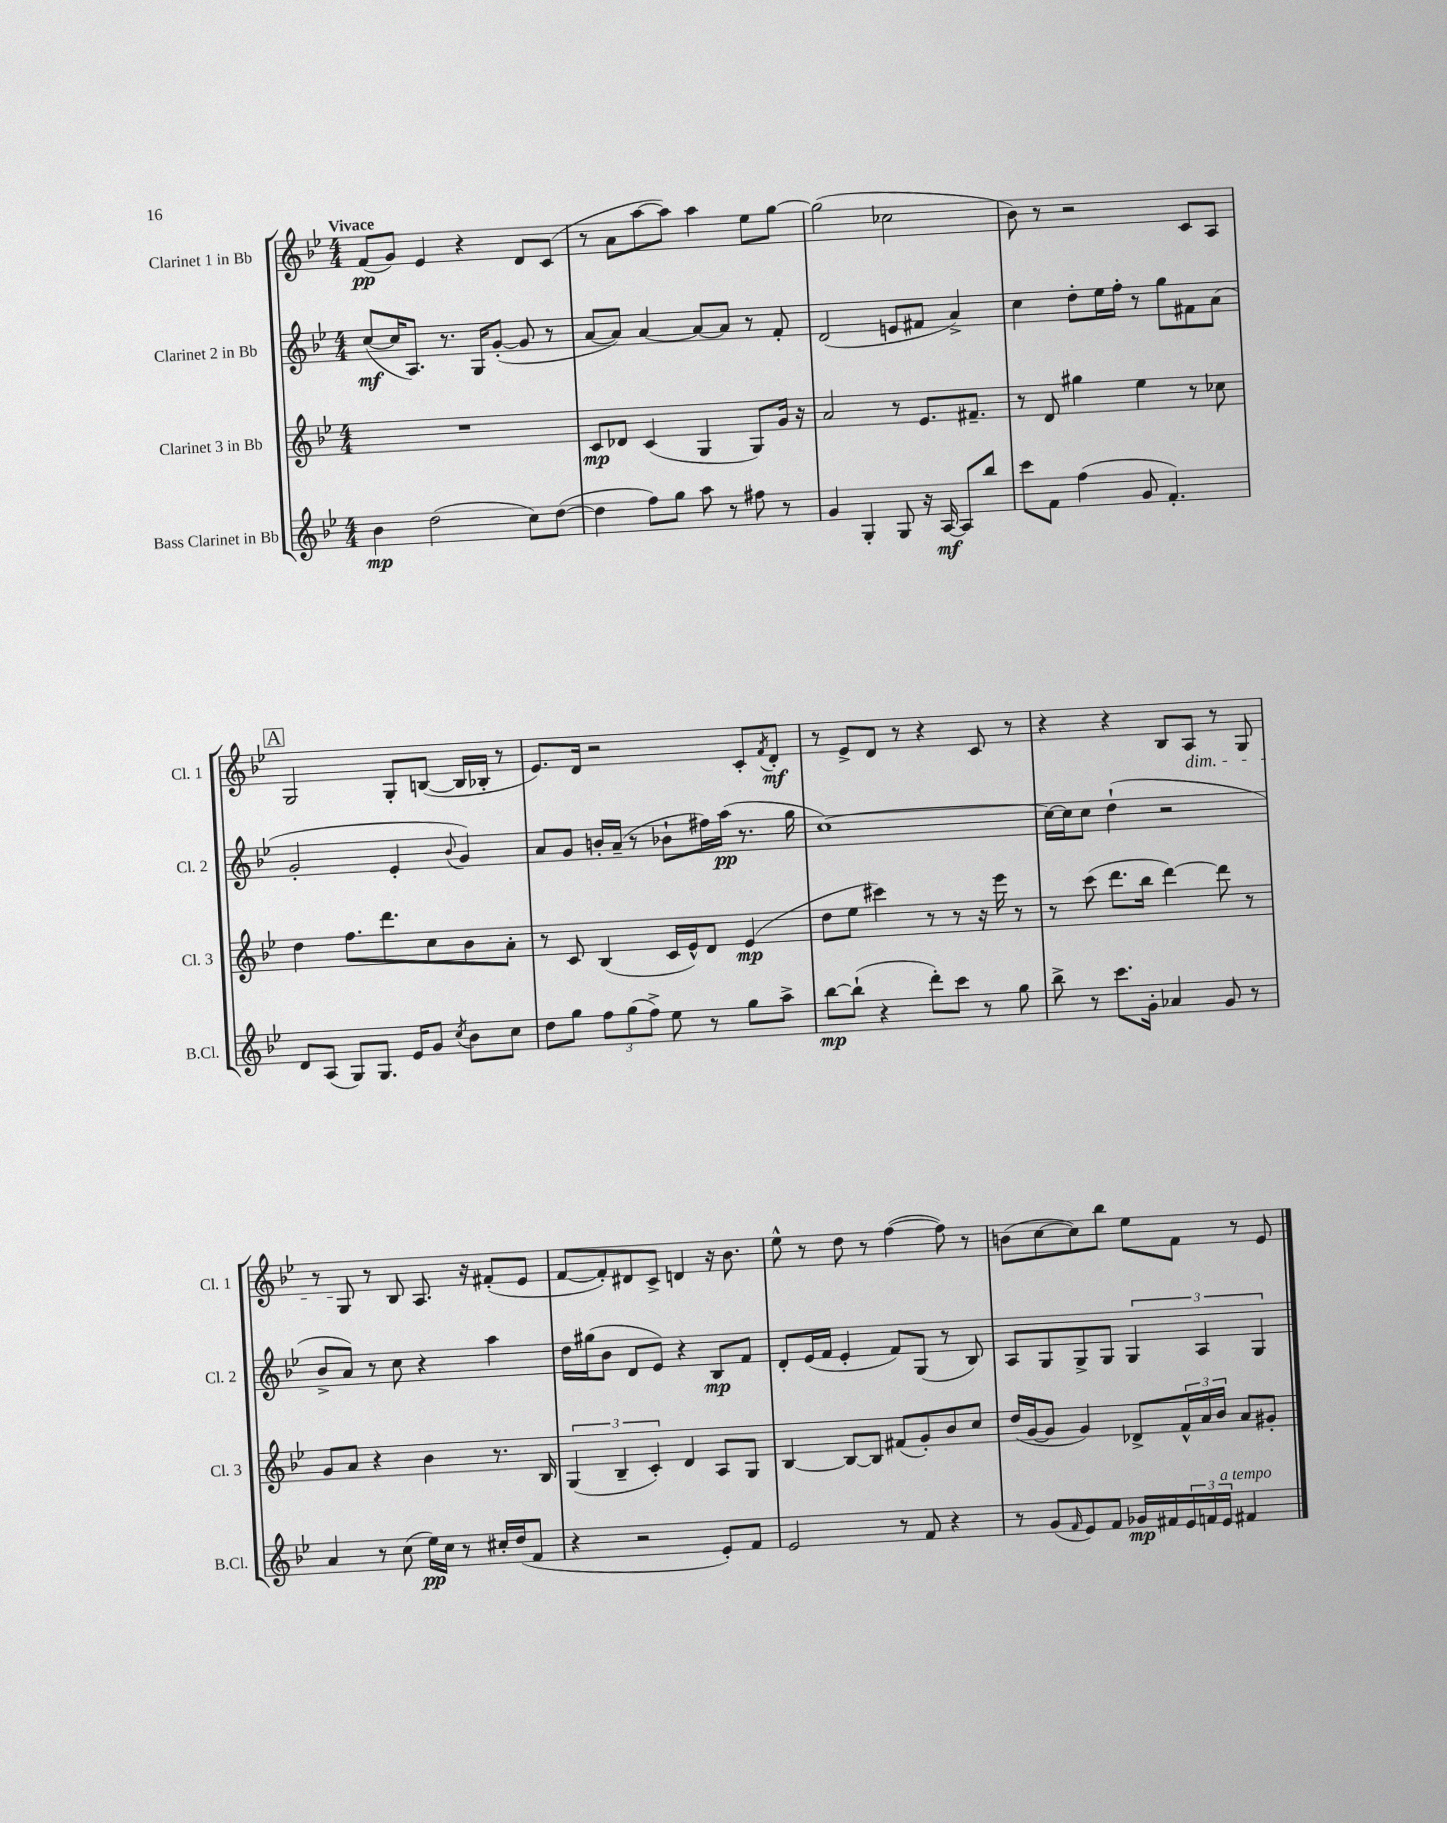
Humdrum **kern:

**kern	**dynam	**kern	**dynam	**kern	**dynam	**kern	**dynam
*part4	*part4	*part3	*part3	*part2	*part2	*part1	*part1
*staff4	*staff4	*staff3	*staff3	*staff2	*staff2	*staff1	*staff1
*I"Bass Clarinet in Bb	*	*I"Clarinet 3 in Bb	*	*I"Clarinet 2 in Bb	*	*I"Clarinet 1 in Bb	*
*I'B.Cl.	*	*I'Cl. 3	*	*I'Cl. 2	*	*I'Cl. 1	*
*clefG2	*	*clefG2	*	*clefG2	*	*clefG2	*
*k[b-e-]	*	*k[b-e-]	*	*k[b-e-]	*	*k[b-e-]	*
*M4/4	*	*M4/4	*	*M4/4	*	*M4/4	*
=1	=1	=1	=1	=1	=1	=1	=1
!	!	!	!	!	!	!LO:TX:a:B:t=Vivace	!
4b-\	mp	1r	.	([8cc/L	mf	(8f/L	pp
.	.	.	.	16cc/K]	.	8g/J)	.
.	.	.	.	8.A/J)	.	.	.
(2dd\	.	.	.	.	.	4e-/	.
.	.	.	.	8.r	.	.	.
.	.	.	.	.	.	4r	.
.	.	.	.	16G/KL	.	.	.
.	.	.	.	([8g'/J	.	.	.
8cc\L)	.	.	.	8g/]	.	8d/L	.
([8dd\J	.	.	.	8r	.	(8c/J	.
=2	=2	=2	=2	=2	=2	=2	=2
4dd\]	.	8c/L	mp	[8a/L	.	8r	.
.	.	8d-X/J	.	8a/J])	.	8a\L	.
8ff\L)	.	(4c/	.	[4a/	.	[8aa\	.
8gg\J	.	.	.	.	.	8aa\J])	.
8aa\	.	4G/	.	8a/L_	.	4aa\	.
8r	.	.	.	8a/J]	.	.	.
8ff#X\	.	8G/L)	.	8r	.	8ee-\L	.
8r	.	16g/Jk	.	8f'/	.	[8gg\J	.
.	.	16r	.	.	.	.	.
=3	=3	=3	=3	=3	=3	=3	=3
4g/	.	2a/	.	(2d/	.	(2gg\]	.
4G'/	.	.	.	.	.	.	.
8G/	.	8r	.	8en/L	.	2cc-X\	.
16r	.	8.e-/L	.	8f#X/J	.	.	.
[16A/	mf	.	.	.	.	.	.
8A/L]	.	.	.	4a^/)	.	.	.
.	.	8.f#X~/J	.	.	.	.	.
8bb-/J	.	.	.	.	.	.	.
=4	=4	=4	=4	=4	=4	=4	=4
8ccc\L	.	8r	.	4cc\	.	8b-\)	.
8f\J	.	8d/	.	.	.	8r	.
(4ff\	.	4gg#X\	.	8dd'\L	.	2r	.
.	.	.	.	16ee-\L	.	.	.
.	.	.	.	16ff'\JJ	.	.	.
8g/	.	4ee-\	.	8r	.	.	.
4.f'/)	.	.	.	8gg\L	.	.	.
.	.	8r	.	8f#X\	.	8c/L	.
.	.	8cc-X\	.	(8a\J	.	8A/J	.
!!LO:LB:g=z
!!LO:REH:place=s1:t=A
=5	=5	=5	=5	=5	=5	=5	=5
8d/L	.	4dd\	.	2g'/	.	2G/	.
(8A/J	.	.	.	.	.	.	.
8G/L)	.	8.ff\L	.	.	.	.	.
8.G/J	.	.	.	.	.	.	.
.	.	8.ddd\	.	.	.	.	.
.	.	.	.	4e-'/	.	8G'/L	.
16e-/KL	.	.	.	.	.	.	.
8g/J	.	8cc\	.	.	.	([8Bn/J	.
8qcc/	.	.	.	8qqb-/	.	.	.
8b-\L	.	8b-\	.	4g/)	.	16B/LL]	.
.	.	.	.	.	.	16B-X'/JJ	.
8cc\J	.	8a'\J	.	.	.	8r	.
=6	=6	=6	=6	=6	=6	=6	=6
8dd\L	.	8r	.	8a/L	.	8.e-/L)	.
8gg\J	.	8c/	.	8g/J	.	.	.
.	.	.	.	.	.	16d/Jk	.
12ff\L	.	(4B-/	.	16bn'/LL	.	2r	.
.	.	.	.	(16a~/JJ	.	.	.
(12gg\	.	.	.	.	.	.	.
.	.	.	.	8r	.	.	.
12ff^\J)	.	.	.	.	.	.	.
8ee-\	.	16c/LL	.	8b-X`\L	.	.	.
.	.	16e-^^/J)	.	.	.	.	.
8r	.	8d/J	.	16ff#X\L)	.	.	.
.	.	.	.	(16aa\JJ	pp	.	.
8gg\L	.	(4e-/	mp	8.r	.	8c'/L	.
.	.	.	.	.	.	8qf/	.
8aa^\J	.	.	.	.	.	8d'/J	mf
.	.	.	.	16gg\	.	.	.
=7	=7	=7	=7	=7	=7	=7	=7
[8bb-\L	mp	8dd\L	.	[1cc)	.	8r	.
(8bb-`\J]	.	8ee-\J	.	.	.	8e-^/L	.
4r	.	4ccc#X\)	.	.	.	8d/J	.
.	.	.	.	.	.	8r	.
8ddd'\L)	.	8r	.	.	.	4r	.
8ccc\J	.	8r	.	.	.	.	.
8r	.	16r	.	.	.	8c/	.
.	.	16eee-\	.	.	.	.	.
8gg\	.	8r	.	.	.	8r	.
=8	=8	=8	=8	=8	=8	=8	=8
8bb-^\	.	8r	.	16cc\LL_	.	4r	.
.	.	.	.	16cc\J]	.	.	.
8r	.	(8ccc\	.	8cc\J	.	.	.
8.ccc\L	.	8.ddd\L	.	(4dd`\	.	4r	.
16g'\Jk	.	16bb-\Jk	.	.	.	.	.
4a-X/	.	[4ddd\)	.	2r	.	8B-/L	.
!	!	!	!	!	!	!LO:TX:b:i:t=dim.	!
.	.	.	.	.	.	8A/J	.
8g/	.	8ddd\]	.	.	.	8r	.
8r	.	8r	.	.	.	8G/	.
!!LO:LB:g=z
=9	=9	=9	=9	=9	=9	=9	=9
4a/	.	8g/L	.	8b-^/L	.	8r	.
.	.	8a/J	.	8a/J)	.	8G/	.
8r	.	4r	.	8r	.	8r	.
(8cc\	.	.	.	8cc\	.	8B-/	.
16ee-\LL)	pp	4b-\	.	4r	.	8.A/	.
16cc\JJ	.	.	.	.	.	.	.
8r	.	.	.	.	.	.	.
.	.	.	.	.	.	16r	.
16cc#X'/LL	.	8.r	.	4aa\	.	(8f#X'/L	.
(16dd/J	.	.	.	.	.	.	.
8f/J	.	.	.	.	.	8e-/J	.
.	.	16B-/	.	.	.	.	.
=10	=10	=10	=10	=10	=10	=10	=10
4r	.	(6G/	.	16dd\LL	.	[8f/L	.
.	.	.	.	(16gg#X\J	.	.	.
.	.	.	.	8b-\J	.	8f'/])	.
.	.	6B-~/	.	.	.	.	.
2r	.	.	.	8d/L	.	8d#X/	.
.	.	6c'/)	.	.	.	.	.
.	.	.	.	8e-/J)	.	8c^/J	.
.	.	4d/	.	4r	.	4dn/	.
8e-'/L)	.	8A/L	.	8B-/L	mp	16r	.
.	.	.	.	.	.	8.b-\	.
8f/J	.	8G/J	.	8f/J	.	.	.
=11	=11	=11	=11	=11	=11	=11	=11
2e-/	.	[4B-/	.	8d'/L	.	8ee-^^\	.
.	.	.	.	(16e-/L	.	8r	.
.	.	.	.	16f/JJ	.	.	.
.	.	8B-/L_	.	4e-'/	.	8dd\	.
.	.	8B-/J]	.	.	.	8r	.
8r	.	(8f#X/L	.	8f/L)	.	([4ff\	.
8f/	.	8g'/)	.	(8G/J	.	.	.
4r	.	8b-/	.	8r	.	8ff\])	.
.	.	8cc/J	.	8B-/)	.	8r	.
=12	=12	=12	=12	=12	=12	=12	=12
8r	.	(16dd/LL	.	8A/L	.	(8bn\L	.
.	.	[16g/J	.	.	.	.	.
(8g/L	.	8g/J]	.	8G/	.	[8cc\	.
16qqf/	.	.	.	.	.	.	.
8e-/)	.	4g/)	.	8G^/	.	8cc\])	.
8f/J	.	.	.	8G/J	.	8bb-\J	.
16g-X/LL	mp	8d-X^/L	.	6G/	.	8ee-\L	.
16f#X/	.	.	.	.	.	.	.
24e-/	.	24f^^/L	.	.	.	8f\J	.
24fn/	.	24a/	.	6A/	.	.	.
!LO:TX:a:i:t=a tempo	!	!	!	!	!	!	!
24e-/JJ	.	24b-/JJ	.	.	.	.	.
4f#X/	.	8a/L	.	.	.	8r	.
.	.	.	.	6G/	.	.	.
.	.	8g#X'/J	.	.	.	8e-/	.
==	==	==	==	==	==	==	==
*-	*-	*-	*-	*-	*-	*-	*-
